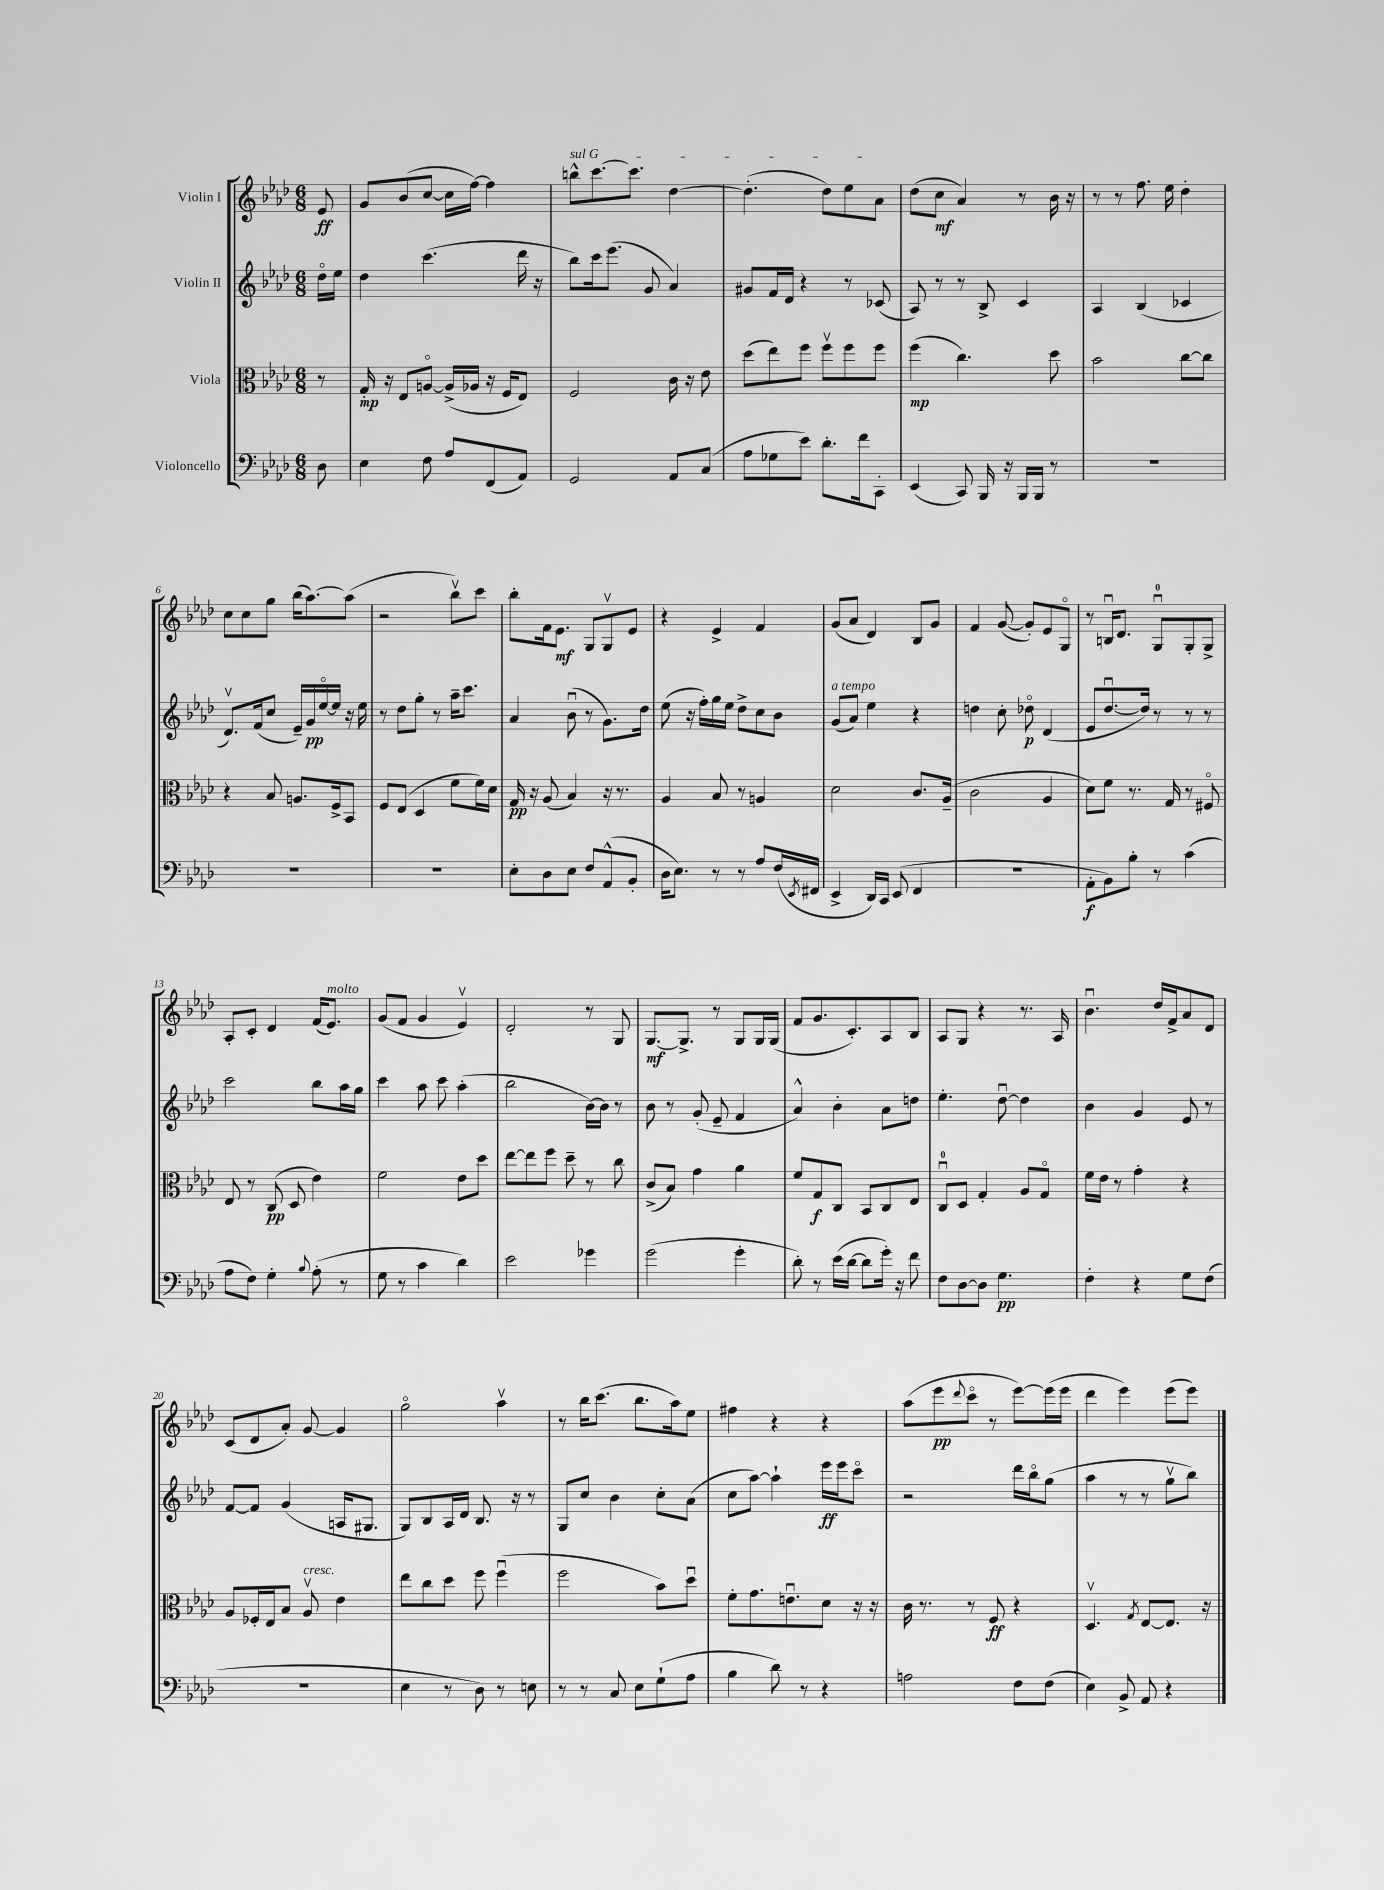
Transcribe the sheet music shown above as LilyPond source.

<<
\new StaffGroup <<
\new Staff = "s0" \with { instrumentName = "Violin I" } {
    \clef treble \key aes \major \numericTimeSignature \time 6/8 \partial 8
    ees'8\ff |
    g'8 bes'8( c''8~ c''16 f''16~) f''4 |
    \once \override TextSpanner.bound-details.left.text = \markup { \italic "sul G" } b''8-^\startTextSpan c'''8.~ c'''8. des''4~ |
    des''4.-.( des''8) ees''8 aes'8\stopTextSpan |
    des''8( c''8\mf aes'4) r8 bes'16 r16 |
    r8 r8 f''8. ees''16 des''4-. |
    c''8 c''8 g''8 bes''16( aes''8.~) aes''8( |
    r2 bes''8\upbow) c'''8 |
    bes''8-. f'16 ees'8.\mf g8 g8\upbow ees'8 |
    r4 ees'4-> f'4 |
    g'8( aes'8 des'4) bes8 g'8 |
    f'4 g'8~( g'8-.) ees'8 g8\flageolet |
    r8 b16\downbow des'8. g8-0\downbow g8-. g8-> |
    aes8-. c'8-. des'4 f'16( ees'8.^\markup { \italic "molto" }) |
    g'8( f'8 g'4 ees'4\upbow) |
    des'2-. r8 g8 |
    g8.~\mf g8.-> r8 g8 g16 g16( |
    f'8 g'8. c'8.-.) aes8 bes8 |
    aes8 g8 r4 r8. aes16 |
    bes'4.\downbow des''16 f'16-> aes'8 des'8 |
    c'8( des'8 aes'8-.) g'8~ g'4 |
    g''2\flageolet aes''4\upbow |
    r8 bes''16 c'''8.( bes''8. aes''16) ees''8 |
    fis''4 r4 r4 |
    aes''8( ees'''8\pp \appoggiatura { des'''8 } c'''8\flageolet r8 ees'''8~) ees'''16( ees'''16 |
    des'''4 ees'''4) ees'''8( ees'''8) \bar "|." |
}
\new Staff = "s1" \with { instrumentName = "Violin II" } {
    \clef treble \key aes \major \numericTimeSignature \time 6/8 \partial 8
    des''16\flageolet ees''16 |
    des''4 c'''4.( des'''16 r16 |
    bes''8) c'''16 ees'''8.( g'8 aes'4) |
    gis'8 f'16 des'16 r4 r8 ces'8( |
    aes8) r8 r8 bes8-> c'4 |
    aes4 bes4( ces'4 |
    des'8.\upbow) f'16( c''8 ees'16--) g'16\pp ees''16~\flageolet ees''16 r16 ees''16 |
    r8 des''8 g''8-. r8 aes''16-- c'''8. |
    aes'4 bes'8\downbow( r8 g'8.) des''16 |
    ees''8( r16 f''16-.) g''16 ees''16 des''8-> c''8 bes'8 |
    g'8^\markup { \italic "a tempo" }( aes'8) ees''4 r4 |
    d''4 c''8-. des''8\flageolet\p des'4( |
    ees'8 des''8.~\downbow des''16) r8 r8 r8 |
    c'''2 bes''8 aes''16 g''16 |
    c'''4 aes''8 c'''8 aes''4-.( |
    bes''2 bes'16~) bes'16 r8 |
    bes'8 r8 g'8-.( ees'8-- f'4 |
    aes'4-^) bes'4-. aes'8 d''8 |
    ees''4.-. des''8~\downbow des''4 |
    bes'4 g'4 ees'8 r8 |
    f'8~ f'8 g'4( a16 gis8. |
    g8) bes8 aes16 des'16 bes8. r16 r8 |
    g8 c''8 bes'4 c''8-. aes'8( |
    c''8 aes''8~) aes''4-! ees'''16\ff ees'''16 c'''8\flageolet |
    r2 des'''16 bes''16\flageolet g''8( |
    aes''4 r8 r8 g''8\upbow bes''8) \bar "|." |
}
\new Staff = "s2" \with { instrumentName = "Viola" } {
    \clef alto \key aes \major \numericTimeSignature \time 6/8 \partial 8
    r8 |
    g16-.\mp r16 ees8 a8~\flageolet a16->( aes16 r16 f16 ees8) |
    f2 c'16 r16 ees'8 |
    des''8( ees''8) f''8 f''8\upbow f''8 f''8 |
    f''4\mp( c''4.) des''8 |
    bes'2 c''8~ c''8 |
    r4 bes8 a8. f16-> bes,8 |
    f8 ees8( des4 f'8 f'16) des'16 |
    g16\pp r16 aes8( bes4) r16 r8. |
    aes4 bes8 r8 a4 |
    des'2 c'8. aes16--( |
    c'2 aes4 |
    des'8) f'8 r8. g16 r8 fis8\flageolet |
    ees8 r8 c8\pp( des8 ees'4) |
    f'2 ees'8 des''8 |
    ees''8~ ees''8 f''8 des''8-- r8 c''8 |
    c'8->( bes8) g'4 aes'4 |
    f'8 g8\f c8 bes,8 c8 ees8 |
    c8-0\downbow des8 g4-. aes8 g8\flageolet |
    f'16 ees'16 r8 g'4-. r4 |
    aes8 fes16-. ees16 bes8 aes8\upbow^\markup { \italic "cresc." } ees'4 |
    ees''8 c''8 des''8 f''8 f''4\downbow( |
    f''2 bes'8) des''8\downbow |
    f'8-. g'8. e'8.\downbow des'8 r16 r16 |
    c'16 r8. r8 f8\ff r4 |
    des4.\upbow \acciaccatura { g8 } ees8~ ees8. r16 \bar "|." |
}
\new Staff = "s3" \with { instrumentName = "Violoncello" } {
    \clef bass \key aes \major \numericTimeSignature \time 6/8 \partial 8
    des8 |
    ees4 f8 aes8 f,8( aes,8) |
    g,2 aes,8 c8( |
    aes8 ges8 ees'8) des'8.-. f'16 c,8-. |
    ees,4( c,8) bes,,16 r16 bes,,16 bes,,16 r8 |
    R2. |
    R2. |
    R2. |
    ees8-. des8 ees8 f8 aes,8-^( bes,8-. |
    des16 ees8.) r8 r8 aes8 f16( \acciaccatura { ees,8 } fis,16 |
    ees,4-> des,16) c,16 ees,8( f,4 |
    R2. |
    aes,8-.\f bes,8) bes8-. r8 c'4( |
    aes8 f8) g4-. \appoggiatura { bes8 } aes8-.( r8 |
    g8 r8 c'4 des'4) |
    ees'2 ges'4 |
    g'2( g'4-. |
    des'8-.) r8 ees'16( des'16~ des'8 g'16-.) r16 f'8 |
    f8 des8~ des8 g4.\pp |
    f4-. r4 g8 f8( |
    R2. |
    ees4 r8 des8) r8 e8 |
    r8 r8 c8 ees8 g8-!( aes8 |
    bes4 des'8) r8 r4 |
    a2 f8 f8( |
    ees4) bes,8-> aes,8 r4 \bar "|." |
}
>>
>>
